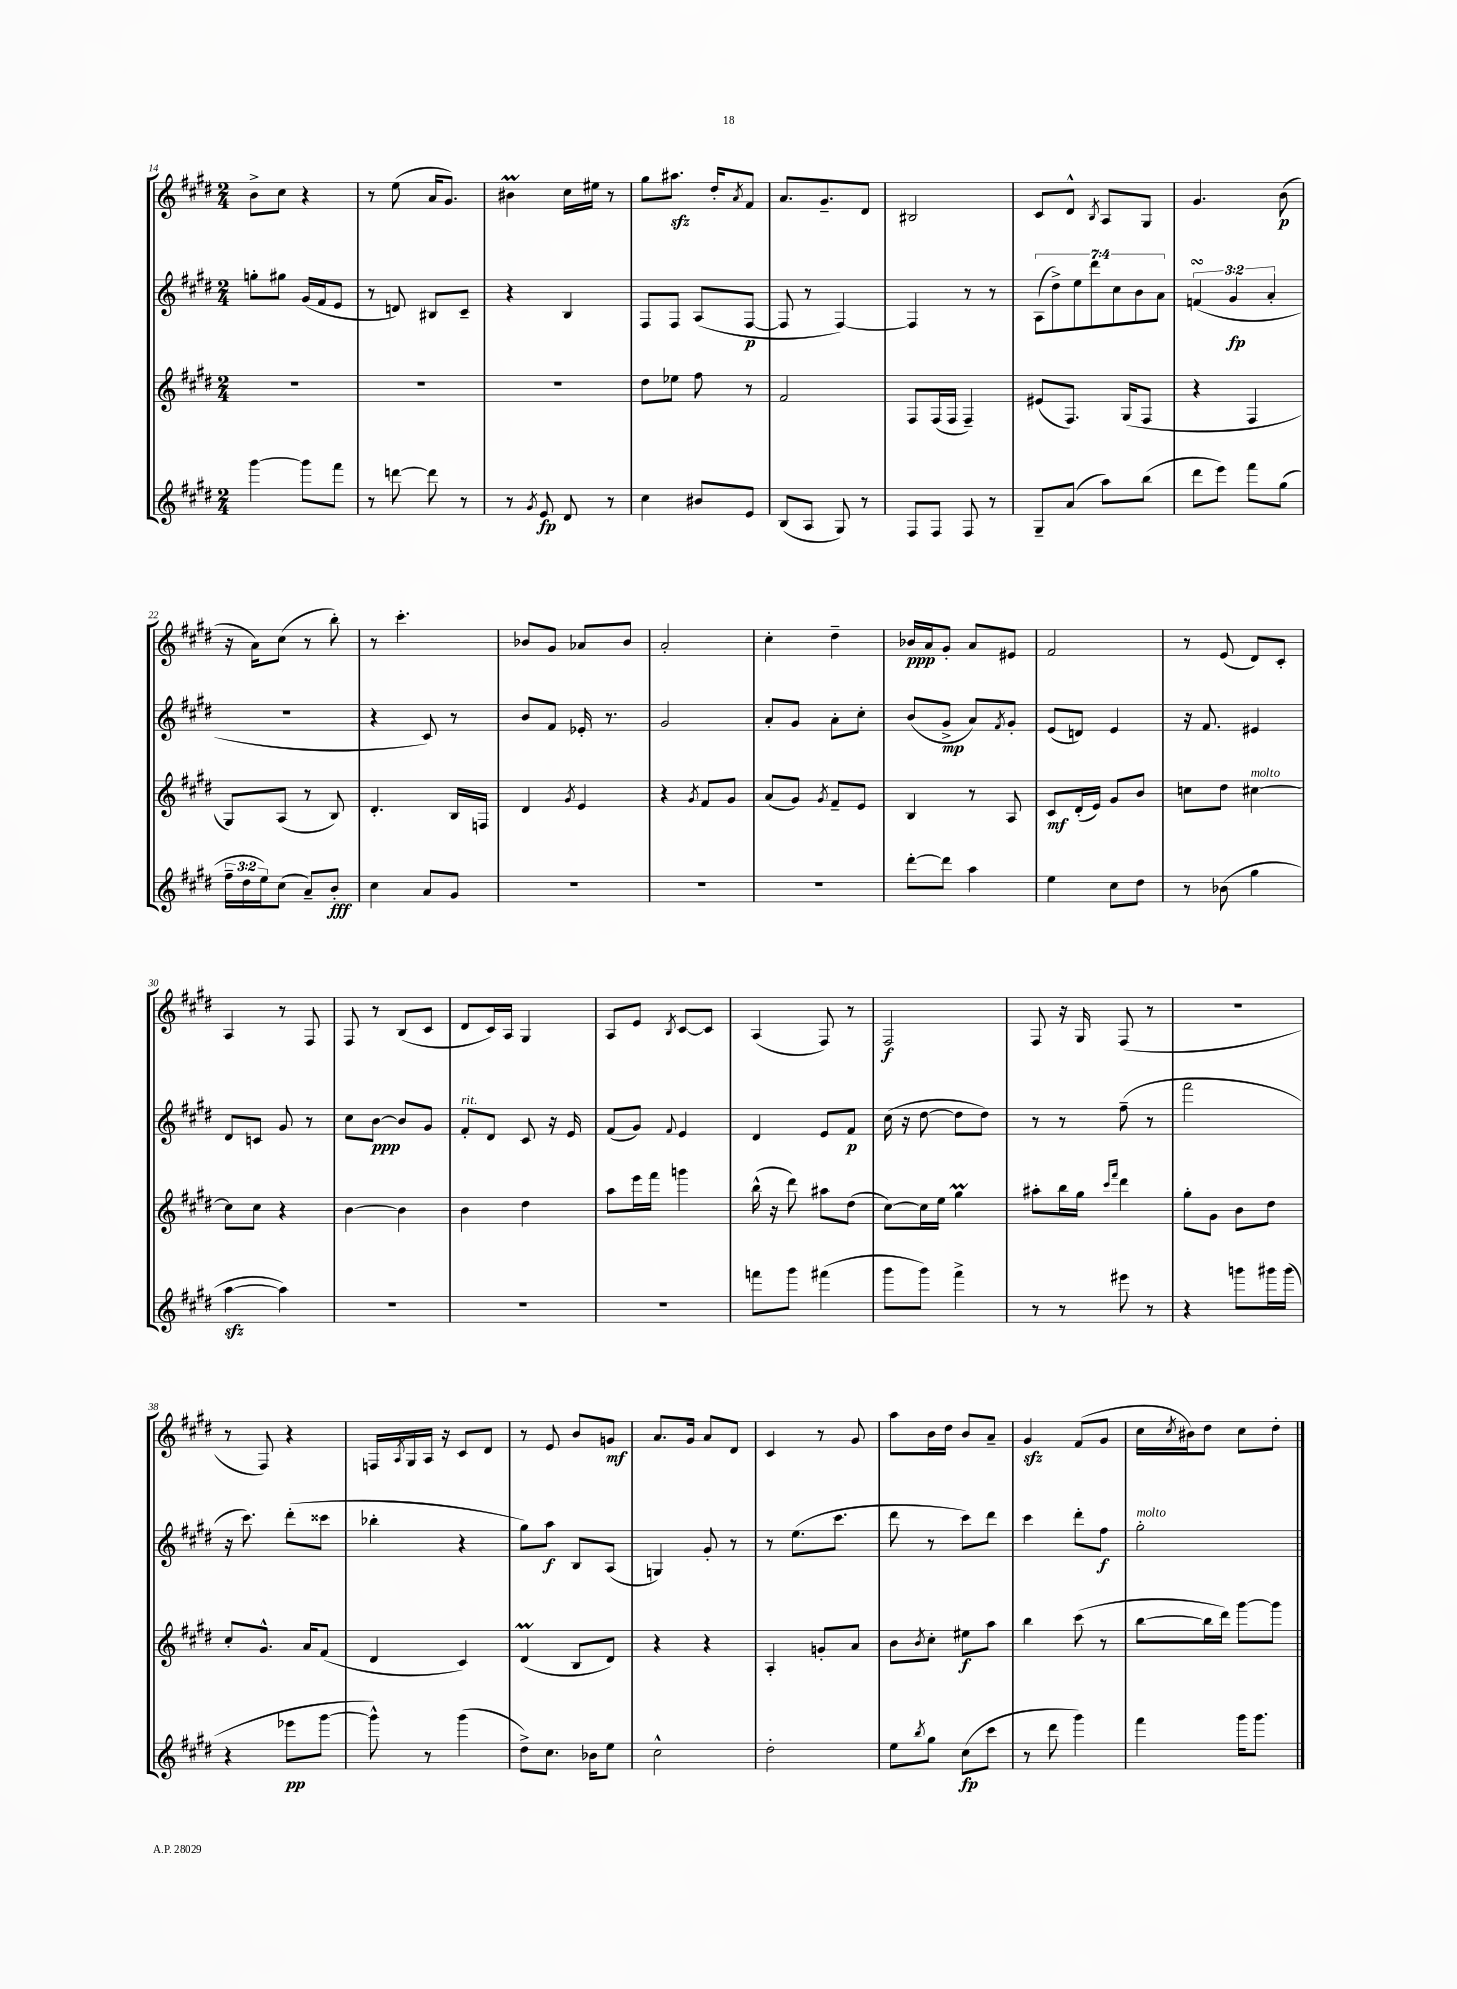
<<
\new StaffGroup <<
\new Staff = "s0" {
    \clef treble \key e \major \numericTimeSignature \time 2/4
    b'8-> cis''8 r4 |
    r8 e''8( a'16 gis'8.) |
    bis'4\prall cis''16 eis''16 r8 |
    gis''8 ais''8.\sfz dis''16-. \acciaccatura { a'8 } fis'8 |
    a'8. gis'8.-- dis'8 |
    bis2 |
    cis'8 dis'8-^ \acciaccatura { b8 } a8 gis8 |
    gis'4. b'8\p( |
    r16 a'16) cis''8( r8 b''8-.) |
    r8 cis'''4.-. |
    bes'8 gis'8 aes'8 bes'8 |
    a'2-. |
    cis''4-. dis''4-- |
    bes'16\ppp a'16 gis'8-. a'8 eis'8 |
    fis'2 |
    r8 e'8( dis'8) cis'8-. |
    a4 r8 fis8 |
    fis8 r8 b8( cis'8 |
    dis'8 cis'16) a16 gis4 |
    a8 e'8 \acciaccatura { b8 } cis'8~ cis'8 |
    a4( fis8) r8 |
    fis2\f |
    fis8 r16 gis16 fis8( r8 |
    r2 |
    r8 fis8) r4 |
    f16 \acciaccatura { a8 } gis16 a16 r16 cis'8 dis'8 |
    r8 e'8 b'8 g'8\mf |
    a'8. gis'16 a'8 dis'8 |
    cis'4 r8 gis'8 |
    a''8 b'16 dis''16 b'8 a'8-- |
    gis'4\sfz fis'8( gis'8 |
    cis''16 \acciaccatura { cis''8 } bis'16) dis''8 cis''8 dis''8-. \bar "|." |
}
\new Staff = "s1" {
    \clef treble \key e \major \numericTimeSignature \time 2/4 \override Staff.TupletNumber.text = #tuplet-number::calc-fraction-text
    g''8-. gis''8 gis'16( fis'16 e'8 |
    r8 d'8) bis8 cis'8-- |
    r4 b4 |
    fis8 fis8 a8( fis8~\p |
    fis8 r8 fis4~) |
    fis4 r8 r8 |
    \tuplet 7/4 { a8( dis''8->) e''8 dis'''8 cis''8 b'8 a'8 } |
    \tuplet 3/2 { f'4\turn( gis'4\fp a'4-. } |
    R2 |
    r4 cis'8) r8 |
    b'8 fis'8 ees'16-. r8. |
    gis'2 |
    a'8-. gis'8 a'8-. cis''8-. |
    b'8( gis'8->\mp a'8) \acciaccatura { fis'8 } gis'8-. |
    e'8( d'8) e'4 |
    r16 fis'8. eis'4 |
    dis'8 c'8 gis'8 r8 |
    cis''8 b'8~\ppp b'8 gis'8 |
    fis'8-.^\markup { \italic "rit." } dis'8 cis'8 r16 e'16 |
    fis'8( gis'8) \appoggiatura { fis'8 } e'4 |
    dis'4 e'8 fis'8\p |
    cis''16( r16 dis''8~ dis''8 dis''8) |
    r8 r8 fis''8--( r8 |
    fis'''2 |
    r16 cis'''8.) dis'''8-.( cisis'''8 |
    bes''4-. r4 |
    gis''8) a''8\f b8 a8( |
    g4) gis'8-. r8 |
    r8 e''8.( cis'''8. |
    dis'''8 r8 cis'''8) dis'''8 |
    cis'''4 dis'''8-. fis''8\f |
    gis''2-.^\markup { \italic "molto" } \bar "|." |
}
\new Staff = "s2" {
    \clef treble \key e \major \numericTimeSignature \time 2/4
    R2 |
    R2 |
    R2 |
    dis''8 ees''8 fis''8 r8 |
    fis'2 |
    fis8 fis16( fis16 fis4--) |
    eis'8( fis8.) gis16( fis8 |
    r4 fis4 |
    gis8) a8( r8 b8) |
    dis'4.-. b16 f16 |
    dis'4 \acciaccatura { gis'8 } e'4 |
    r4 \acciaccatura { gis'8 } fis'8 gis'8 |
    a'8( gis'8) \acciaccatura { gis'8 } fis'8-- e'8 |
    b4 r8 a8 |
    cis'8\mf dis'16-.( e'16) gis'8 b'8 |
    c''8 dis''8 cis''4~^\markup { \italic "molto" } |
    cis''8 cis''8 r4 |
    b'4~ b'4 |
    b'4 dis''4 |
    a''8 e'''16 fis'''16 g'''4 |
    b''16-^( r16 dis'''8) ais''8 dis''8( |
    cis''8~) cis''16 e''16 gis''4\prall |
    ais''8-. b''16 gis''16 \grace { cis'''16 fis'''16 } dis'''4 |
    gis''8-. gis'8 b'8 dis''8 |
    cis''8-. gis'8.-^ a'16 fis'8( |
    dis'4 cis'4) |
    dis'4\prall( b8 dis'8) |
    r4 r4 |
    a4-. g'8-. a'8 |
    b'8 \acciaccatura { b'8 } cis''8-. eis''8\f a''8 |
    b''4 cis'''8( r8 |
    b''8~ b''16 dis'''16) gis'''8~ gis'''8 \bar "|." |
}
\new Staff = "s3" {
    \clef treble \key e \major \numericTimeSignature \time 2/4 \override Staff.TupletNumber.text = #tuplet-number::calc-fraction-text
    gis'''4~ gis'''8 fis'''8 |
    r8 d'''8~ d'''8 r8 |
    r8 \acciaccatura { gis'8 } e'8\fp dis'8 r8 |
    cis''4 bis'8 e'8 |
    b8( a8 gis8) r8 |
    fis8 fis8 fis8 r8 |
    gis8-- a'8( a''8) b''8( |
    dis'''8 e'''8) fis'''8 gis''8( |
    \tuplet 3/2 { fis''16-- dis''16 e''16) } cis''8( a'8--) b'8-.\fff |
    cis''4 a'8 gis'8 |
    R2 |
    R2 |
    R2 |
    dis'''8~-. dis'''8 a''4 |
    e''4 cis''8 dis''8 |
    r8 bes'8( gis''4 |
    a''4~\sfz a''4) |
    R2 |
    R2 |
    R2 |
    f'''8 gis'''8 fis'''4( |
    gis'''8 gis'''8) fis'''4-> |
    r8 r8 eis'''8 r8 |
    r4 g'''8 gis'''16 gis'''16( |
    r4 ees'''8\pp gis'''8~ |
    gis'''8-^) r8 gis'''4( |
    dis''8->) cis''8. bes'16 e''8 |
    cis''2-^ |
    dis''2-. |
    e''8 \acciaccatura { b''8 } gis''8 cis''8\fp( cis'''8 |
    r8 dis'''8 gis'''4) |
    fis'''4 gis'''16 gis'''8. \bar "|." |
}
>>
>>
\layout { \context { \Score currentBarNumber = #14 } }
